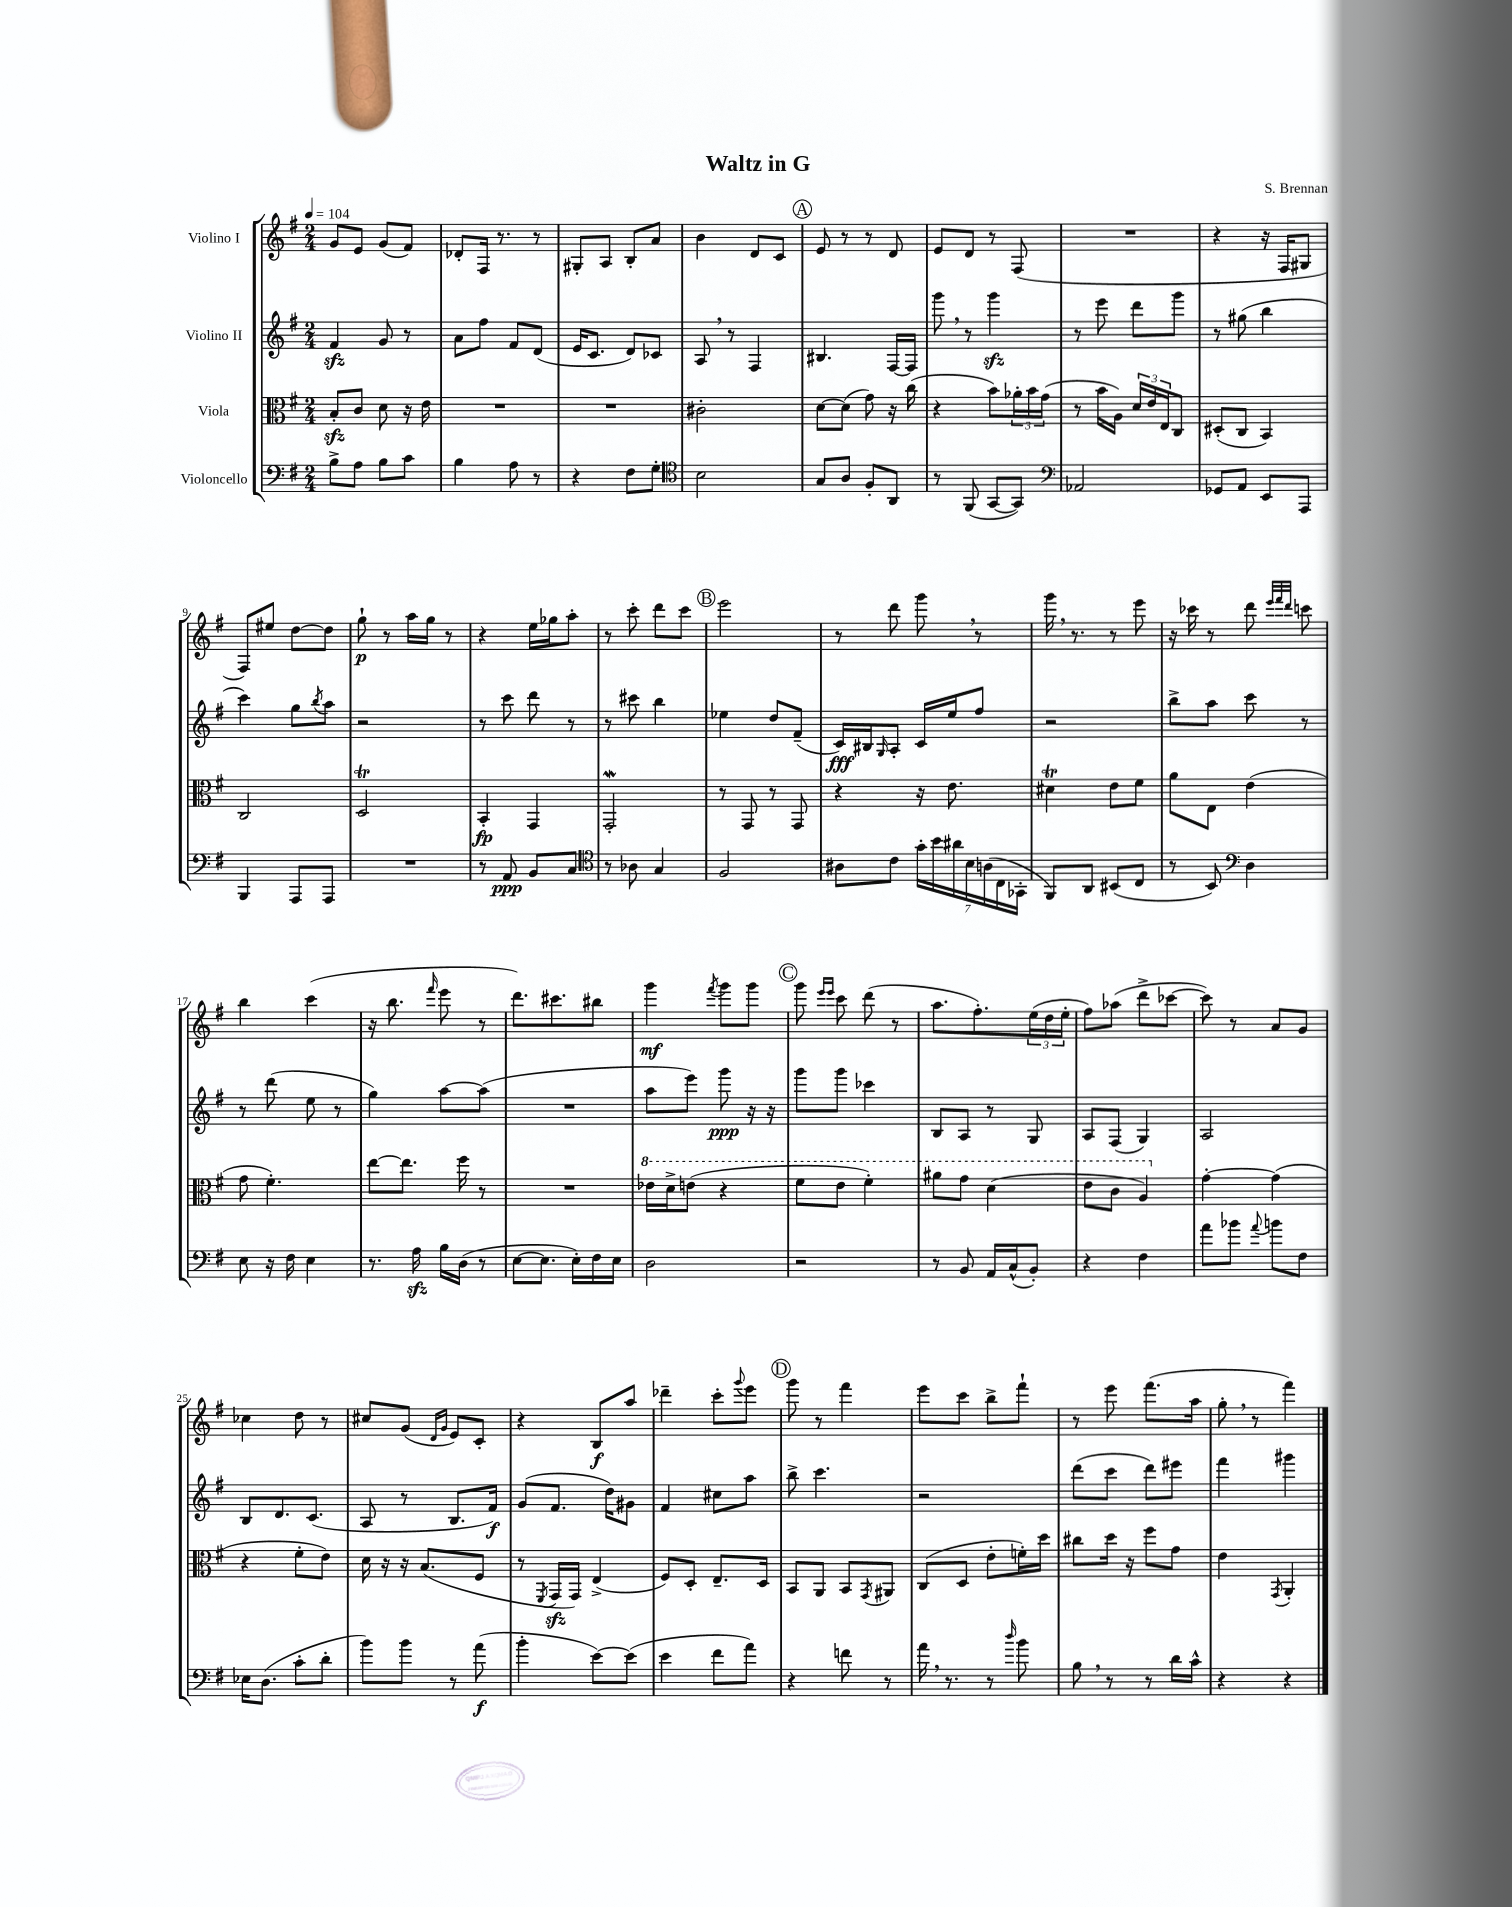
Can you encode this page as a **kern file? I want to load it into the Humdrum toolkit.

**kern	**kern	**kern	**kern
*staff4	*staff3	*staff2	*staff1
*clefF4	*clefC3	*clefG2	*clefG2
*k[f#]	*k[f#]	*k[f#]	*k[f#]
*M2/4	*M2/4	*M2/4	*M2/4
*MM104	*MM104	*MM104	*MM104
8B^	8B'	4f#	8g
8A	8c	.	8e
8B	8d	8g	(8g
8c	16r	8r	8f#)
.	16e	.	.
=	=	=	=
4B	2r	8a	8d-'
.	.	8ff#	16F#
.	.	.	8.r
8A	.	8f#	.
8r	.	(8d	8r
=	=	=	=
4r	2r	16e	8G#'
.	.	8.c	.
.	.	.	8A
8F#	.	8d)	8B'
8G'	.	8c-	8a
=	=	=	=
*clefC4	*	*	*
2B	2c#'	8A	4b
.	.	8r	.
.	.	4F#	8d
.	.	.	8c
=	=	=	=
8G	[8d	4.B#	8e
8A	(8d]	.	8r
8F#'	8g)	.	8r
8AA	16r	[16F#	8d
.	(16cc	16F#]	.
=	=	=	=
8r	4r	8ggg	8e
(8FF#	.	8r	8d
[8GG	8b)	4ggg	8r
8GG])	24a-'	.	(8F#
.	24b	.	.
.	(24g	.	.
=	=	=	=
*clefF4	*	*	*
2AA-	8r	8r	2r
.	16b	8eee	.
.	16A)	.	.
.	24d	8ddd	.
.	24e	.	.
.	24E	.	.
.	8C	8ggg	.
=	=	=	=
8GG-	(8D#'	8r	4r
8AA	8C	(8gg#	.
8EE	4BB)	4bb	16r
.	.	.	16F#
8AAA	.	.	8G#
=	=	=	=
4BBB	2C	4ccc)	8F#)
.	.	.	8ee#
8AAA	.	8gg	[8dd
.	.	8qbb	.
8AAA	.	8aa	8dd]
=	=	=	=
2r	2D	2r	8gg`
.	.	.	8r
.	.	.	16aa
.	.	.	16gg
.	.	.	8r
=	=	=	=
8r	4BB'	8r	4r
8AA	.	8ccc	.
8BB	4GG	8ddd	16ee
.	.	.	16gg-
8C	.	8r	8aa'
=	=	=	=
*clefC4	*	*	*
8r	2GG'	8r	8r
8A-	.	8ccc#	8ccc'
4G	.	4bb	8ddd
.	.	.	8ccc
=	=	=	=
2F#	8r	4ee-	2eee
.	8GG	.	.
.	8r	8dd	.
.	8GG	(8f#~	.
=	=	=	=
8A#	4r	16c)	8r
.	.	16B#	.
.	.	16qqG	.
8c	.	8A'	8ddd
28g'	16r	16c	8ggg
28b	.	.	.
.	8.e	16ee	.
28a#	.	.	.
28B	.	.	.
.	.	8ff#	8r
(28A	.	.	.
28C	.	.	.
28GG-'	.	.	.
=	=	=	=
8FF#)	4d#	2r	16ggg
.	.	.	8.r
8AA	.	.	.
(8BB#	8e	.	8r
8C	8f#	.	8eee
=	=	=	=
8r	8a	8bb^	16r
.	.	.	16ccc-
8BB)	8E	8aa	8r
*clefF4	*	*	*
4D	(4e	8ccc	8ddd
.	.	.	32qqeee
.	.	.	32qqfff#
.	.	.	32qqddd
.	.	8r	8ccc
=	=	=	=
8E	8g	8r	4bb
16r	4.f#')	(8ddd	.
16F#	.	.	.
4E	.	8ee	(4ccc
.	.	8r	.
=	=	=	=
8.r	[8ee	4gg)	16r
.	.	.	8.bb
.	8.ee]	.	.
16A	.	.	.
.	.	.	16qqfff#
16B	.	[8aa	8eee
(16D	16ff#	.	.
8r	8r	(8aa]	8r
=	=	=	=
[8E	2r	2r	8.ddd)
8.E]	.	.	.
.	.	.	8.ccc#
16E')	.	.	.
16F#	.	.	8bb#
16E	.	.	.
=	=	=	=
2D	16ee-	8aa	4ggg
.	16dd^	.	.
.	(8ee	8eee)	.
.	.	.	8qfff#
.	4r	8ggg	8ggg
.	.	16r	8ggg
.	.	16r	.
=	=	=	=
2r	8ff#	8ggg	8ggg
.	.	.	16qqeee
.	.	.	16qqeee
.	8ee	8ggg	8ccc
.	4ff#')	4ccc-	(8ddd
.	.	.	8r
=	=	=	=
8r	8aa#	8B	8.aa
8BB	8gg	8A	.
.	.	.	8.ff#')
16AA	(4dd	8r	.
(16C^^	.	.	.
8BB')	.	8G	(24ee
.	.	.	24dd
.	.	.	24ee'
=	=	=	=
4r	8ee	8A	8ff#)
.	8cc	(8F#	(8aa-
4F#	4a)	4G)	8ddd^
.	.	.	[8ccc-
=	=	=	=
8a	[4g'	2A	8ccc-])
8b-	.	.	8r
8qqa	.	.	.
8b	(4g]	.	8a
8F#	.	.	8g
=	=	=	=
16E-	4r	8B	4cc-
(8.D	.	.	.
.	.	8.d	.
8c'	8f#'	.	8dd
.	.	(8.c	.
8d'	8e)	.	8r
=	=	=	=
8b)	16d	8A	8cc#
.	16r	.	.
8b	16r	8r	(8g
.	(8.B	.	.
.	.	.	16qqd
.	.	.	16qqg
8r	.	8.B	8e)
(8a	8F#	.	8c'
.	.	16f#)	.
=	=	=	=
4b'	8r	(8g	4r
.	8qFF#	.	.
.	16GG	8.f#	.
.	16GG)	.	.
[8e)	(4E^	.	8B
.	.	16dd)	.
(8e]	.	8g#	8aa
=	=	=	=
4e	8F#)	4f#	4ddd-~
.	8D'	.	.
8f#	8.E~	8cc#	8ccc'
.	.	.	8qqggg
8a)	.	8aa	8eee
.	16D	.	.
=	=	=	=
4r	8BB	8bb^	8ggg
.	8AA	4.ccc	8r
8f	8BB	.	4fff#
.	8qGG	.	.
8r	8AA#	.	.
=	=	=	=
16a	(8C	2r	8eee
8.r	.	.	.
.	8D	.	8ccc
8r	8e'	.	8bb^
16qqdd	.	.	.
8b	16f')	.	8fff#`
.	16dd	.	.
=	=	=	=
8B	8cc#	(8ddd	8r
8r	16dd	8ccc	8eee
.	16r	.	.
8r	8ff#	8ddd)	(8.fff#
16d	8g	8eee#	.
16c^^	.	.	16aa
=	=	=	=
4r	4e	4fff#	8gg'
.	.	.	8r
.	8qGG	.	.
4r	4AA'	4ggg#	4fff#)
==	==	==	==
*-	*-	*-	*-
